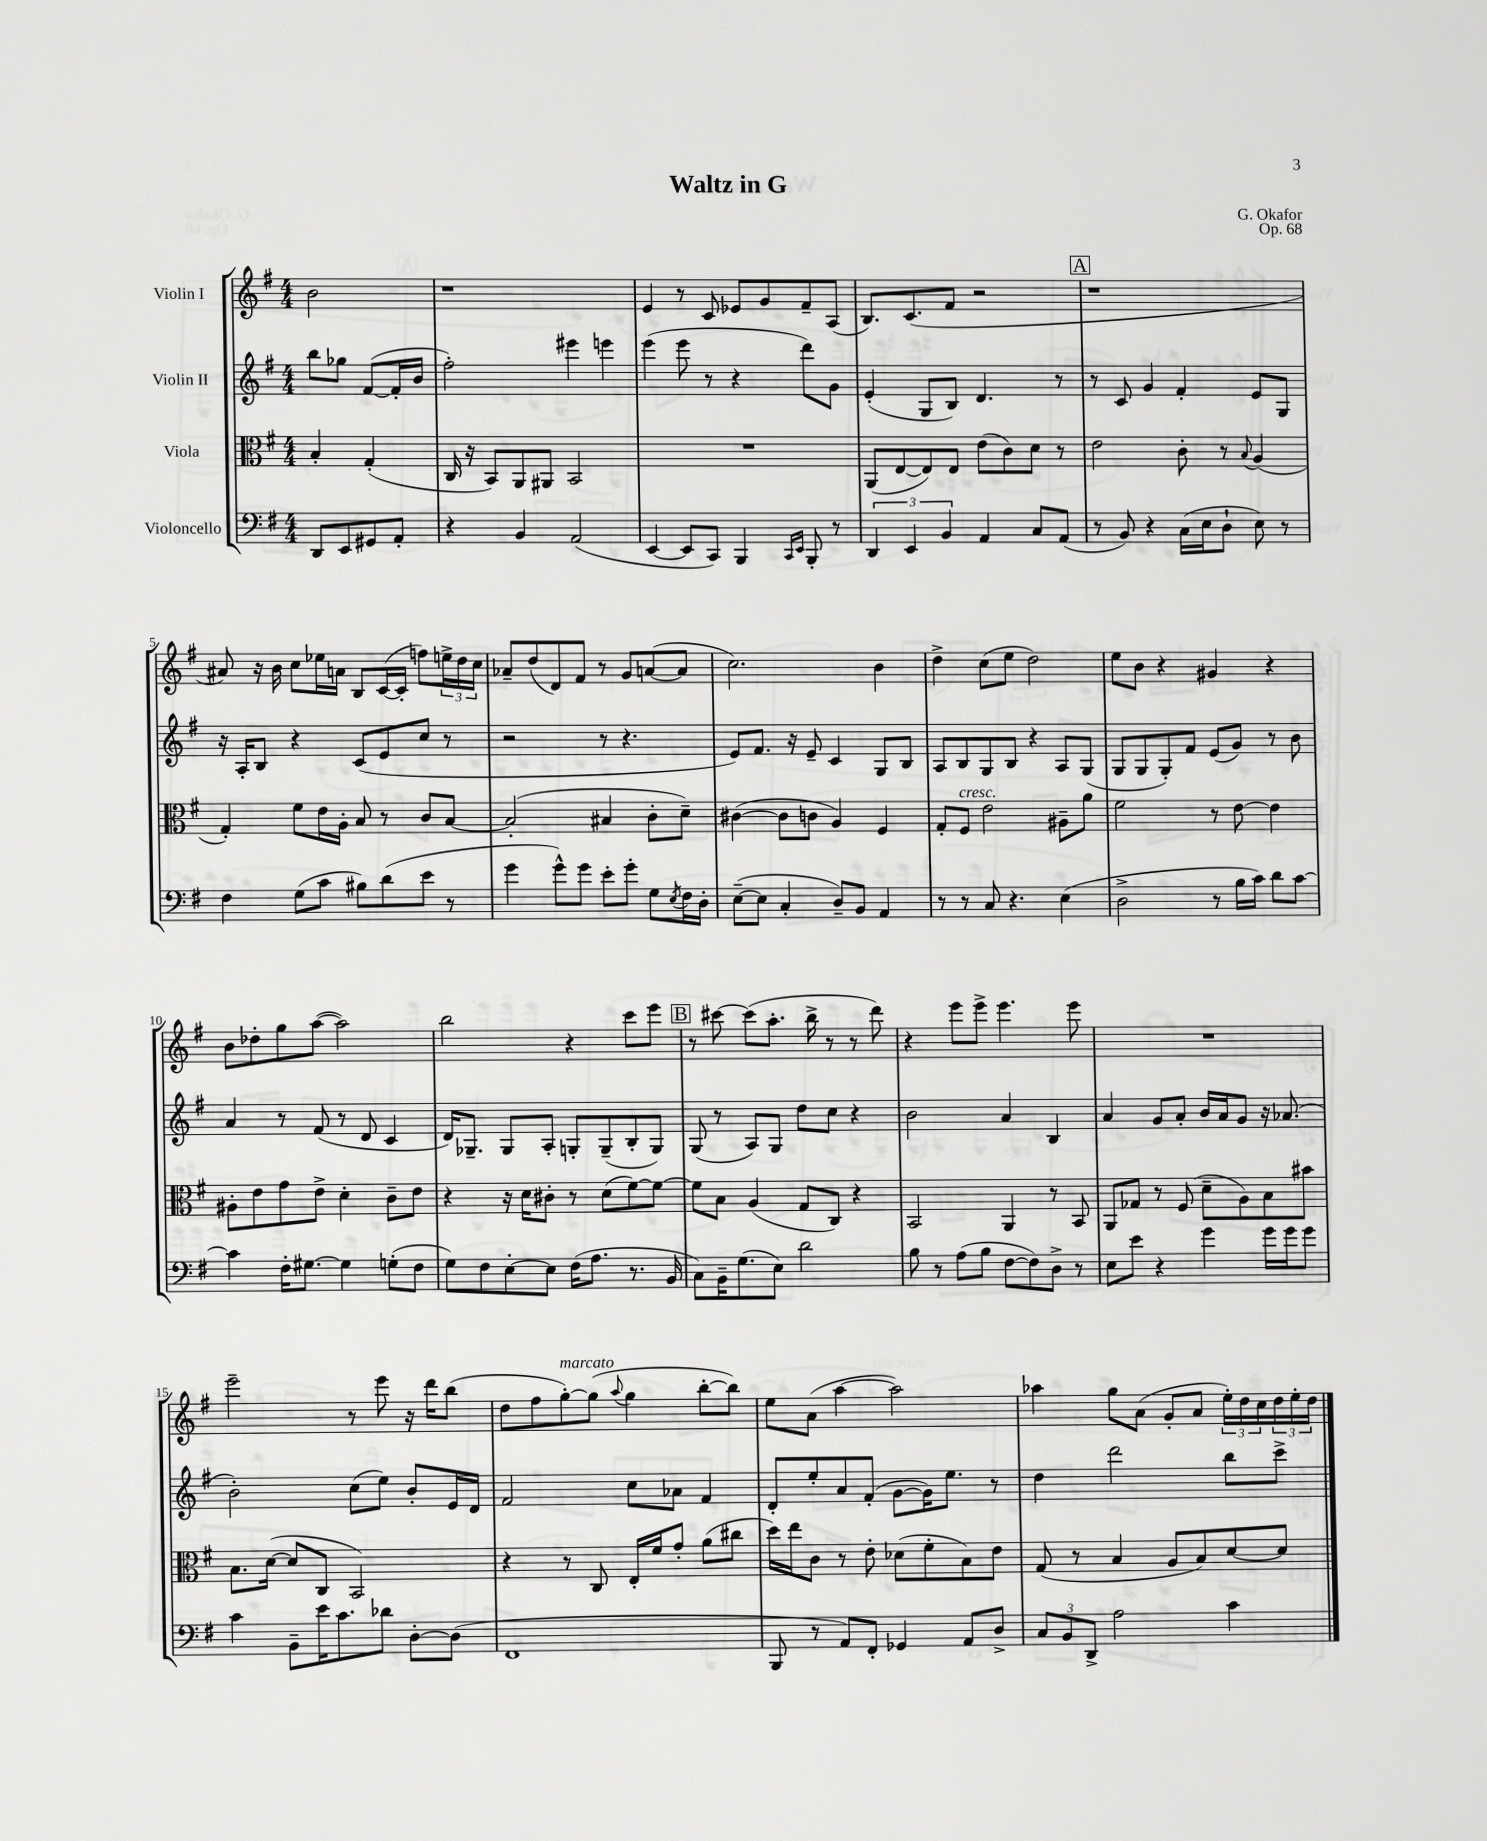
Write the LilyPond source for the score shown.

\header { title = "Waltz in G" composer = "G. Okafor" opus = "Op. 68" }
<<
\new StaffGroup <<
\new Staff = "s0" \with { instrumentName = "Violin I" } {
    \clef treble \key g \major \numericTimeSignature \time 4/4 \partial 2
    b'2 |
    r1 |
    e'4 r8 c'8 ees'8 g'8 fis'8-- a8( |
    b8.) c'8.( fis'8 r2 |
    \mark \markup { \box "A" } r1 |
    ais'8) r16 b'16 c''8 ees''16 a'16 b8 c'16~( c'16-. f''8) \tuplet 3/2 { e''16-> d''16 c''16 } |
    aes'8-- d''8( d'8) fis'8 r8 g'8 a'8~( a'8 |
    c''2.) b'4 |
    d''4-> c''8( e''8 d''2) |
    e''8 b'8 r4 gis'4 r4 |
    b'8 des''8-. g''8 a''8~( a''2) |
    b''2 r4 c'''8 e'''8 |
    \mark \markup { \box "B" } r8 cis'''8~ cis'''8( a''8.-. b''16-> r8 r8 d'''8) |
    r4 e'''8 e'''8-> e'''4. e'''8 |
    R1 |
    e'''2-- r8 e'''8 r16 d'''16 b''8( |
    d''8 fis''8 g''8~-.^\markup { \italic "marcato" }) g''8( \appoggiatura { a''8 } g''4 b''8~-. b''8) |
    e''8 a'8( a''4~ a''2) |
    aes''4 g''8 a'8( g'8-. a'8 \tuplet 3/2 { e''16-.) d''16 c''16 } \tuplet 3/2 { d''16 e''16-. d''16 } \bar "|." |
}
\new Staff = "s1" \with { instrumentName = "Violin II" } {
    \clef treble \key g \major \numericTimeSignature \time 4/4 \partial 2
    b''8 ges''8 fis'8~( fis'16-. b'16 |
    fis''2-.) eis'''4 e'''4 |
    e'''4( e'''8 r8 r4 d'''8) g'8 |
    e'4-.( g8 b8) d'4. r8 |
    \mark \markup { \box "A" } r8 c'8 g'4 fis'4-. e'8 g8 |
    r16 a16-. b8 r4 c'8( e'8 c''8 r8 |
    r2 r8 r4. |
    e'8) fis'8. r16 e'8-- c'4 g8 b8 |
    a8 b8 g8 b8 r4 a8 g8( |
    g8 g8 g8-.) fis'8 e'8( g'8) r8 b'8 |
    a'4 r8 fis'8( r8 d'8 c'4 |
    d'16) ges8.-- ges8 a8-. g8-. g8--( b8-. g8) |
    \mark \markup { \box "B" } g8( r8 a8) g8 d''8 c''8 r4 |
    b'2 a'4 b4 |
    a'4 g'8 a'8-. b'16 a'16 g'8 r16 aes'8.( |
    b'2-.) c''8( e''8) b'8-. e'16 d'16 |
    fis'2 c''8 aes'8 fis'4 |
    d'8-. e''8-. a'8 fis'8-.( g'8~ g'16) e''8. r8 |
    d''4 d'''2 b''8 c'''8-> \bar "|." |
}
\new Staff = "s2" \with { instrumentName = "Viola" } {
    \clef alto \key g \major \numericTimeSignature \time 4/4 \partial 2
    b4-. g4-.( |
    c16 r16 b,8) a,8 ais,8 b,2 |
    R1 |
    a,8( e8~ e8) e8 e'8( c'8) d'8 r8 |
    \mark \markup { \box "A" } e'2 c'8-. r8 \appoggiatura { b8 } a4( |
    g4-.) fis'8 e'16 a16-. b8 r8 c'8 b8~ |
    b2-.( bis4 c'8-. d'8--) |
    cis'4~( cis'8 c'8 a4) fis4 |
    g8-. fis8^\markup { \italic "cresc." } e'2 ais8-- a'8 |
    fis'2 r8 e'8~ e'4 |
    ais8-. e'8 g'8 e'8-> d'4-. c'8-- e'8 |
    r4 r16 d'16 cis'8-. r8 d'8( fis'8~) fis'8~ |
    \mark \markup { \box "B" } fis'8 b8 a4( g8 c8) r4 |
    b,2 a,4 r8 b,8 |
    a,8 ges8 r8 fis8( d'8-- a8) b8 bis'8 |
    b8. d'16~( d'8 c8 b,2) |
    r4 r8 c8 e16-. fis'16 g'8-. a'8( cis''8 |
    d''16) e''16 c'8 r8 e'8-. des'8( fis'8-. b8) e'8 |
    g8( r8 b4 a8 b8) d'8~ d'8 \bar "|." |
}
\new Staff = "s3" \with { instrumentName = "Violoncello" } {
    \clef bass \key g \major \numericTimeSignature \time 4/4 \partial 2
    d,8 e,8 gis,8 a,8-. |
    r4 b,4 a,2( |
    e,4~ e,8 c,8) b,,4 \grace { c,16 e,16 } b,,8-. r8 |
    \tuplet 3/2 { d,4 e,4 b,4 } a,4 c8 a,8( |
    \mark \markup { \box "A" } r8 b,8) r4 c16( e16 d8-! e8) r8 |
    fis4 g8( c'8 bis8) d'8( e'8 r8 |
    g'4 g'8-^) g'8 e'8-. g'8-. g8 \acciaccatura { e8 } fis16 d16-. |
    e8~--( e8 c4-. d8--) b,8 a,4 |
    r8 r8 c8 r4. e4( |
    d2-> r8 b16 c'16) d'8 c'8~ |
    c'4 fis16-. gis8.~ gis4 g8-.( fis8 |
    g8) fis8 e8~-. e8 fis16( a8. r8. b,16 |
    \mark \markup { \box "B" } c8) b,16-- g8.( e8) d'2 |
    b8 r8 a8( b8 fis8~ fis8) d8-> r8 |
    e8 e'8 r4 g'4 g'16 g'16 g'8 |
    c'4 b,8-- e'16 c'8. des'8 d8~-. d8( |
    fis,1 |
    b,,8 r8 a,8) fis,8-. ges,4 a,8 d8-> |
    \tuplet 3/2 { c8 b,8 d,8-> } a2 c'4 \bar "|." |
}
>>
>>
